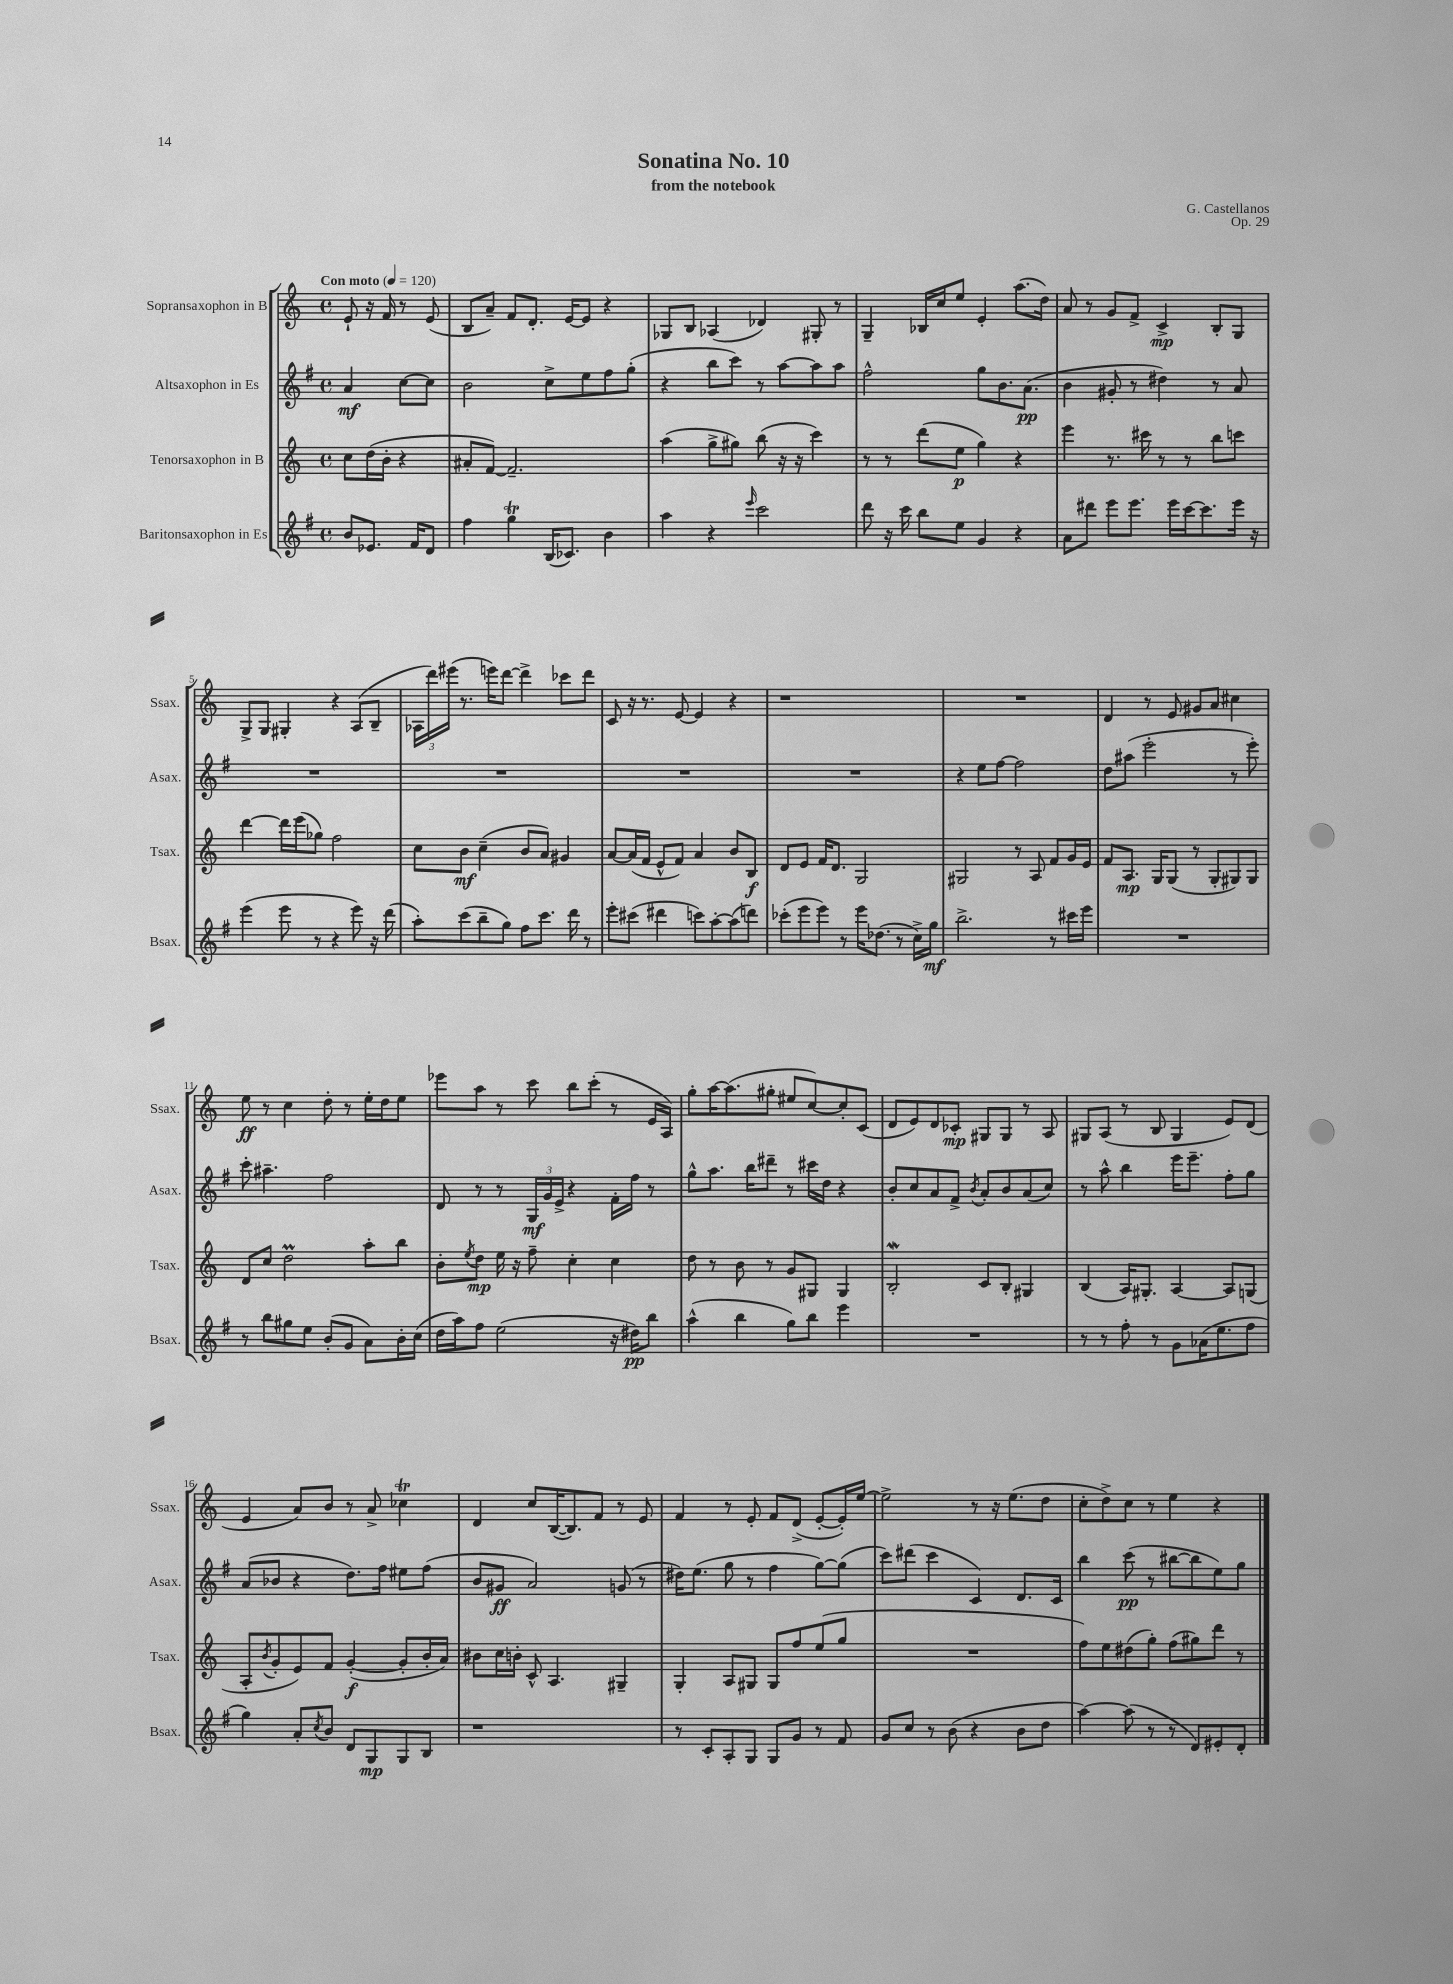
\header { title = "Sonatina No. 10" composer = "G. Castellanos" subtitle = "from the notebook" opus = "Op. 29" }
<<
\new StaffGroup <<
\new Staff = "s0" \with { instrumentName = "Sopransaxophon in B" shortInstrumentName = "Ssax." } {
    \clef treble \key c \major \defaultTimeSignature \time 4/4 \partial 2 \tempo "Con moto" 4 = 120
    e'8-! r16 f'16 r8 e'8( |
    b8 a'8--) f'8 d'8.-. e'16~ e'8 r4 |
    ges8 b8 aes4( des'4) gis8-. r8 |
    g4-- bes16 c''16 e''8 e'4-. a''8.( d''16) |
    a'8 r8 g'8 f'8-> c'4->\mp b8-. g8 |
    g8-> g8 gis4-. r4 a8( b8-- |
    \tuplet 3/2 { aes16 d'''16) eis'''16( } r8. e'''16) d'''8~ d'''4-> ces'''8 d'''8 |
    c'8 r16 r8. e'8~ e'4 r4 |
    r1 |
    R1 |
    d'4 r8 e'8 gis'8 a'8 cis''4 |
    e''8\ff r8 c''4 d''8-. r8 e''16-. d''16 e''8 |
    ees'''8 a''8 r8 c'''8 b''8 c'''8-.( r8 e'16 a16) |
    g''8-. a''16~ a''8.( gis''8-. eis''8 c''8~) c''8-. c'8( |
    d'8 e'8) d'8 ces'8-.\mp gis8 gis8 r8 a8 |
    gis8 a8( r8 b8 gis4 e'8) d'8( |
    e'4 a'8) b'8 r8 a'8-> ces''4\trill |
    d'4 c''8 b16~( b8.) f'8 r8 e'8 |
    f'4 r8 e'8-. f'8 d'8->( e'8~-. e'16-.) e''16~ |
    e''2-> r8 r16 e''8.( d''8 |
    c''8-. d''8->) c''8 r8 e''4 r4 \bar "|." |
}
\new Staff = "s1" \with { instrumentName = "Altsaxophon in Es" shortInstrumentName = "Asax." } {
    \clef treble \key g \major \defaultTimeSignature \time 4/4 \partial 2
    a'4\mf c''8~ c''8 |
    b'2 c''8-> e''8 fis''8 g''8-.( |
    r4 b''8 c'''8) r8 a''8~ a''8 a''8 |
    fis''2-^ g''8 b'8. a'8.\pp( |
    b'4 gis'8-. r8 dis''4) r8 a'8 |
    R1 |
    R1 |
    R1 |
    R1 |
    r4 e''8 fis''8~ fis''2 |
    d''8 ais''8( e'''2-. r8 e'''8-.) |
    c'''8-. ais''4.-- fis''2 |
    d'8 r8 r8 \tuplet 3/2 { g16\mf g'16 e'16-> } r4 fis'16-. fis''16 r8 |
    g''8-^ a''8. b''16 dis'''8-- r8 cis'''16 d''16 r4 |
    b'8-. c''8 a'8 fis'8-> \acciaccatura { b'8 } a'8-. b'8 a'8( c''8) |
    r8 a''8-^ b''4 e'''16 e'''8.-- fis''8-. g''8 |
    a'8( bes'8 r4 d''8.) fis''16 eis''8 fis''8( |
    b'8 gis'8\ff a'2) g'8( r8 |
    dis''16) e''8.( g''8 r8 fis''4 g''8~) g''8( |
    c'''8) dis'''8( c'''4 c'4) d'8. c'16 |
    b''4 c'''8\pp( r8 bis''8~ bis''8 e''8) g''8 \bar "|." |
}
\new Staff = "s2" \with { instrumentName = "Tenorsaxophon in B" shortInstrumentName = "Tsax." } {
    \clef treble \key c \major \defaultTimeSignature \time 4/4 \partial 2
    c''8 d''16( b'16-. r4 |
    ais'8-. f'8~) f'2.-- |
    a''4( g''8-> gis''8) b''8( r16 r16 c'''4) |
    r8 r8 d'''8( e''8\p g''4) r4 |
    e'''4 r8. cis'''16 r8 r8 b''8 c'''8 |
    d'''4~ d'''16 e'''16( ges''8) f''2 |
    c''8 b'8\mf c''4--( b'8 a'8) gis'4 |
    a'8~ a'16( f'16 e'8-^ f'8) a'4 b'8 b8\f |
    d'8 e'8 f'16 d'8. g2 |
    gis2 r8 a8 f'8 g'16 e'16 |
    f'8 a8.\mp g16 g8( r8 g8-. gis8) gis8 |
    d'8 c''8 d''2\prall a''8-. b''8 |
    b'8-. \acciaccatura { e''8 } d''8\mp e''16 r16 f''8-- c''4-. c''4 |
    d''8 r8 b'8 r8 g'8 gis8 gis4 |
    b2-.\mordent c'8 b8-. gis4 |
    b4( a16) gis8.-. a4~ a8 g8( |
    a8-. \acciaccatura { b'8 } g'8-. e'8) f'8 g'4~-.\f( g'8-. b'16-. a'16) |
    bis'8 c''16 b'16-. c'8-^ a4. gis4-- |
    g4-. a8 gis8 gis8 f''8 e''8( g''8 |
    R1 |
    f''8) e''8 dis''8( g''8-.) f''8( gis''8) d'''8 r8 \bar "|." |
}
\new Staff = "s3" \with { instrumentName = "Baritonsaxophon in Es" shortInstrumentName = "Bsax." } {
    \clef treble \key g \major \defaultTimeSignature \time 4/4 \partial 2
    b'8 ees'8. fis'16 d'8 |
    fis''4 g''4\trill b16( ces'8.) b'4 |
    a''4 r4 \grace { e'''16 } c'''2 |
    d'''8 r16 c'''16 b''8 e''8 g'4 r4 |
    a'8 dis'''8 e'''8 e'''8. e'''16 c'''16~ c'''8. e'''16 r16 |
    e'''4( e'''8 r8 r4 e'''8) r16 d'''16( |
    a''8-.) c'''8( b''8-- g''8) fis''8 c'''8. d'''16 r8 |
    e'''8-. cis'''8( dis'''4 c'''8) a''8~-. a''8( d'''8) |
    ces'''8-.( e'''8 e'''8) r8 e'''16 des''8.( r8 c''16->) g''16\mf |
    b''2.-> r8 cis'''16 e'''16 |
    R1 |
    r8 b''8 gis''8 e''8 b'8-.( g'8 a'8) b'16-. c''16( |
    d''16 a''16) fis''8 e''2( r16 dis''16\pp) b''8 |
    a''4-^( b''4 g''8) b''8 e'''4 |
    R1 |
    r8 r8 fis''8-. r8 g'8 aes'16( e''8. fis''8 |
    g''4) a'8-. \acciaccatura { c''8 } b'8 d'8 g8\mp g8 b8 |
    r1 |
    r8 c'8-. a8-. g8 g8 g'8 r8 fis'8 |
    g'8 c''8 r8 b'8( r4 b'8 d''8 |
    a''4~) a''8( r8 r8 d'8) eis'8-. d'8-. \bar "|." |
}
>>
>>
